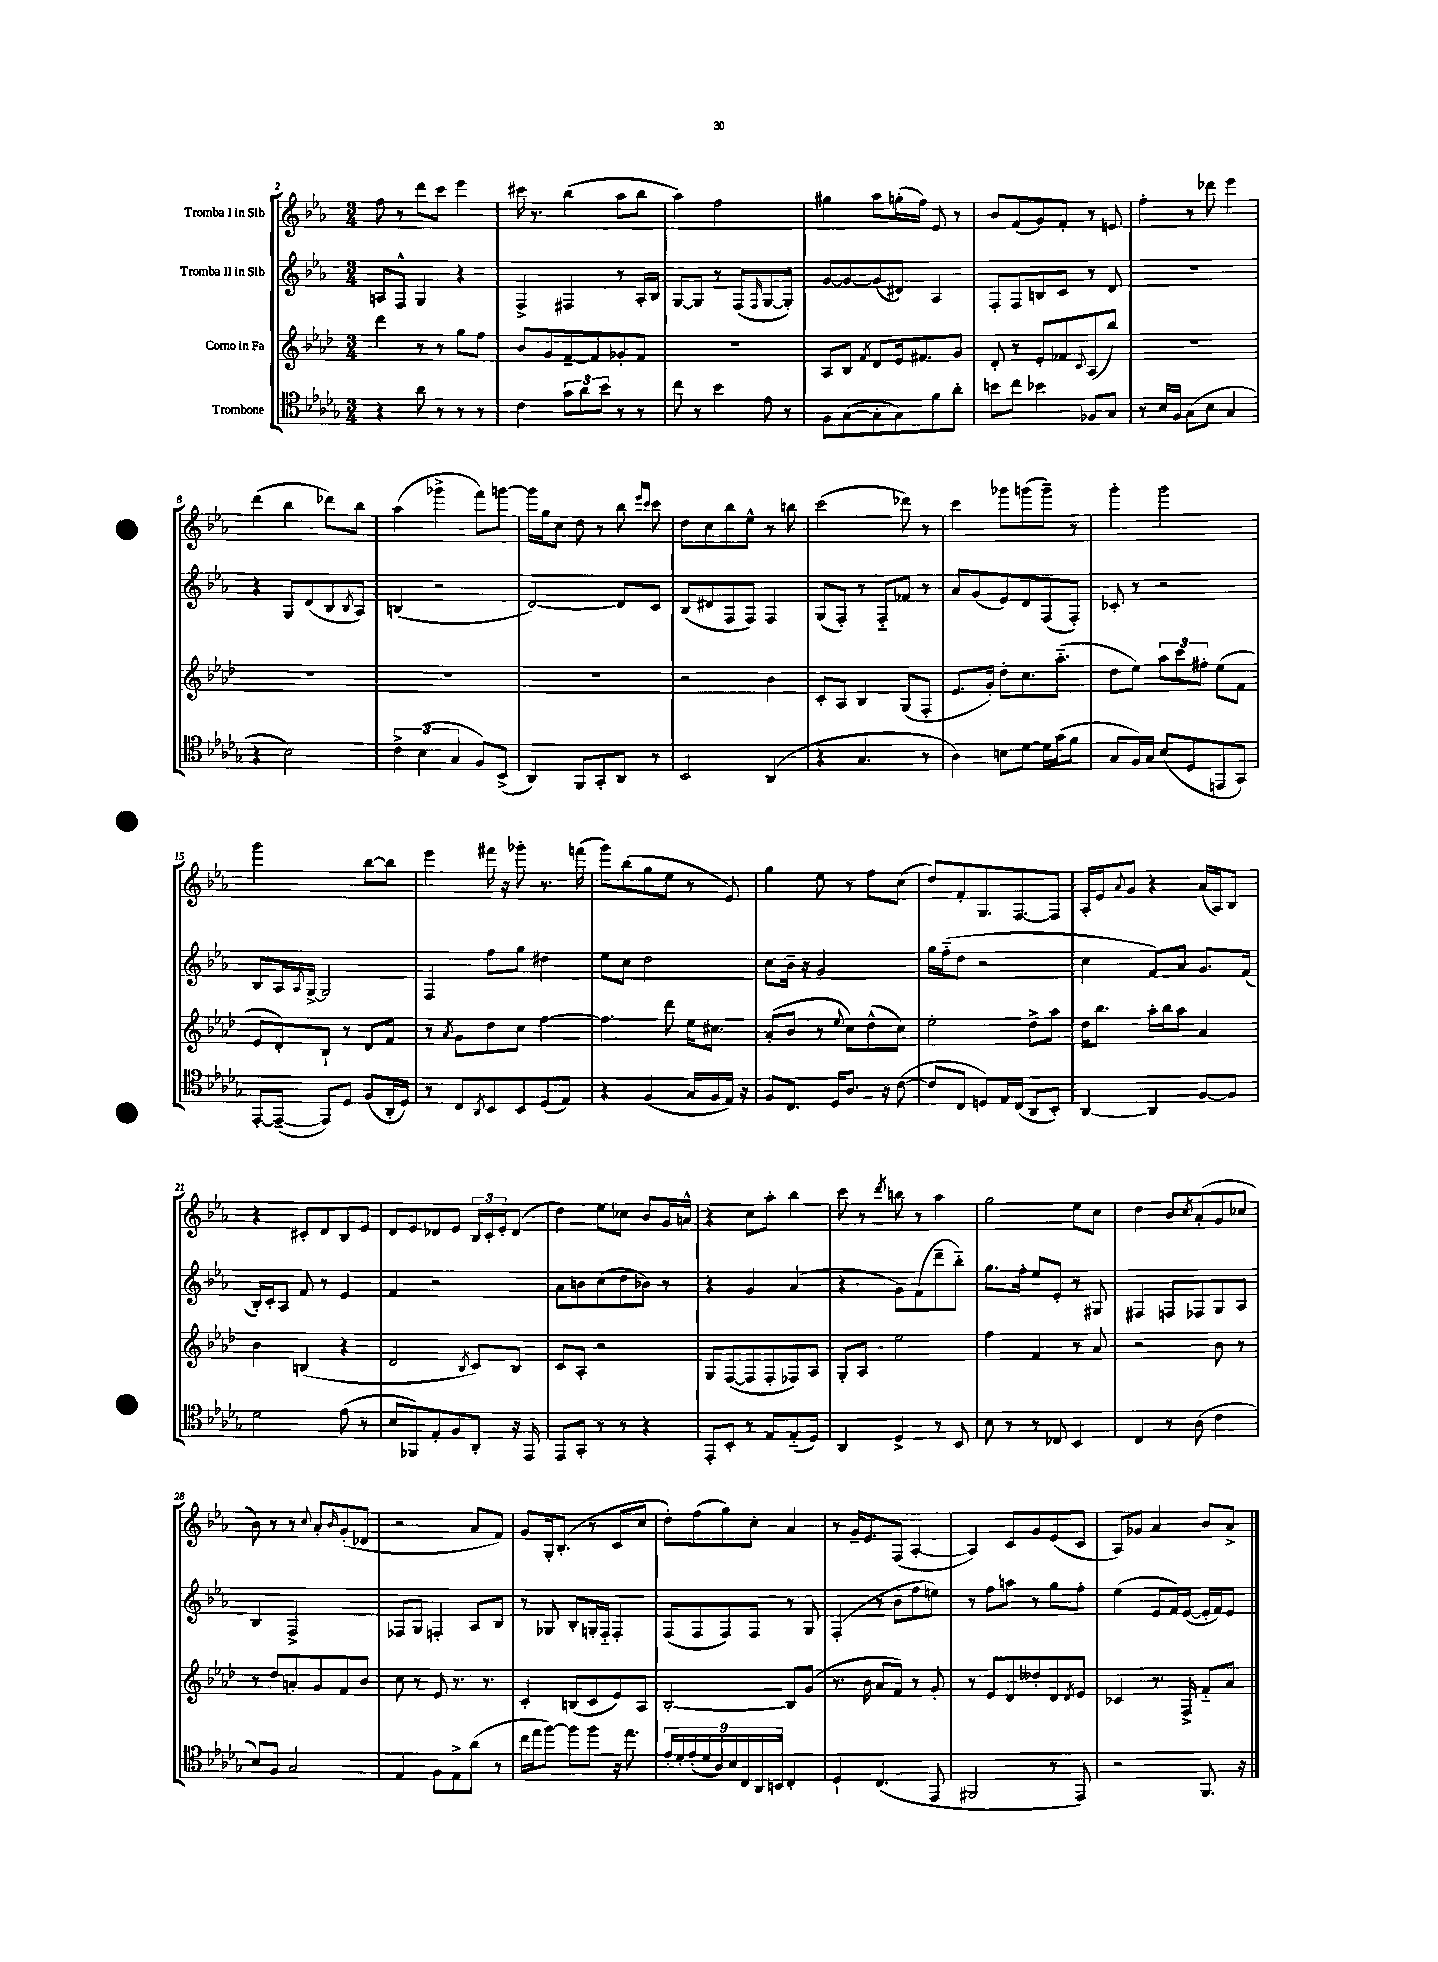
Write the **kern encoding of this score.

**kern	**kern	**kern	**kern
*part4	*part3	*part2	*part1
*staff4	*staff3	*staff2	*staff1
*I"Trombone	*I"Corno in Fa	*I"Tromba II in Sib	*I"Tromba I in Sib
*clefC4	*clefG2	*clefG2	*clefG2
*k[b-e-a-d-g-]	*k[b-e-a-d-]	*k[b-e-a-]	*k[b-e-a-]
*M3/4	*M3/4	*M3/4	*M3/4
=2	=2	=2	=2
4r	4ddd-\	8An/L	8ff\
.	.	8F^^/J	8r
8a-\	8r	4G/	8ddd\L
8r	8r	.	8ccc\J
8r	8gg\L	4r	4eee-\
8r	8ff\J	.	.
=3	=3	=3	=3
4c\	8b-/L	4F^/	16ccc#X\
.	.	.	8.r
.	8g/	.	.
12g-\L	[8f~/	4F#X/	(4bb-\
12a-\	.	.	.
.	8f/]	.	.
12b-\J	.	.	.
8r	8g-X'/	8r	8aa-\L
8r	8f/J	16A-'/LL	8bb-\J
.	.	16B-/JJ	.
=4	=4	=4	=4
8cc\	2.r	[8G/L	4aa-\)
8r	.	8G/J]	.
4b-\	.	8r	2ff\
.	.	(8F/L	.
.	.	16qqF/	.
8e-\	.	[8G/	.
8r	.	8G'/J])	.
=5	=5	=5	=5
8F\L	8A-/L	[8g/L	4gg#X\
([8G-\	8B-/J	8g/_	.
.	8qf/	.	.
8G-'\]	8d-/L	(8g/]	8aa-\L
8G-\)	16e-/k	8d#X/J)	(16ggn'\L
.	8.f#X/	.	16ff\JJ)
8f\	.	4A-/	8e-/
8a-'\J	8g/J	.	8r
=6	=6	=6	=6
8bn\L	8d-'/	8F'/L	8b-/L
8cc\J	8r	8F/	(8f/
4b-X\	8e-'/L	8Bn/	8g/)
.	8f-X/	8c/J	8f'/J
.	8qqc/	.	.
8F-X/L	(8A-/	8r	8r
8G-/J	8bb-/J)	8d/	8en/
=7	=7	=7	=7
8r	2.r	2.r	4ff'\
16B-/LL	.	.	.
16F/JJ	.	.	.
(8G-\L	.	.	8r
8B-\J	.	.	8ddd-X\
4G-/	.	.	4eee-\
!!LO:LB:g=z
=8	=8	=8	=8
4r	2.r	4r	(4ddd\
2B-\)	.	8G/L	4bb-\
.	.	(8d/	.
.	.	8B-/	8ddd-X\L)
.	.	8qB-/	.
.	.	8A-/J)	8bb-\J
=9	=9	=9	=9
6c^\	2.r	(4Bn/	(4aa-\
(6B-\	.	.	.
.	.	2r	4ggg-X^\
6G-/	.	.	.
8F/L)	.	.	8fff\L)
(8BB-^/J	.	.	[8gggn\J
=10	=10	=10	=10
4AA-/)	2.r	[2d/)	16ggg\LL]
.	.	.	16gg\J
.	.	.	8cc\J
8FF/L	.	.	8dd\
8GG-'/	.	.	8r
8AA-/J	.	8d/L]	8bb-\
.	.	.	16qqeee-/LL
.	.	.	16qqccc/JJ
8r	.	8c/J	8ccc\
=11	=11	=11	=11
2BB-/	2r	(8B-/L	8dd\L
.	.	8d#X/	8cc\
.	.	8F/	8bb-\
.	.	8F/J)	8ee-^^\J
(4AA-/	4b-\	4F/	8r
.	.	.	8bbn\
=12	=12	=12	=12
4r	8c'/L	(8G/L	(2ccc\
.	8A-/J	8F'/J)	.
4.G-/	4B-/	8r	.
.	.	8F/L	.
.	(8G/L	8f-X/J	8ddd-X\)
8r	8F'/J	8r	8r
=13	=13	=13	=13
4A-\)	8.e-/L	8a-/L	4ccc\
.	.	(8g/	.
.	16g'/Jk)	.	.
8Bn\L	8dd-'\L	8e-/)	8ggg-X\L
[8d-\J	8.cc\	8d/	(8gggn\
16d-\LL]	.	(8F/	8ggg~\J)
(16g-\J	(8.aa-\J	.	.
8f\J	.	8F'/J)	8r
=14	=14	=14	=14
8G-/L	8dd-\L	8c-X'/	4ggg'\
16F/L)	8ee-\J)	8r	.
16G-/JJ	.	.	.
(8B-/L	12aa-\L	2r	2ggg\
.	12ccc\	.	.
8D-/	.	.	.
.	12ff#X'\J	.	.
8EEn/	(8ee-\L	.	.
8GG-/J)	8f\J	.	.
!!LO:LB:g=z
=15	=15	=15	=15
[8EE-'/L	8e-/L	8B-/L	2ggg\
(8EE-~/J_	8d-'/)	16A-/L	.
.	.	8qA-/	.
.	.	[16G^/JJ	.
8EE-/L])	8B-`/J	2G/]	.
8D-/J	8r	.	.
(8F/L	8d-/L	.	[8bb-\L
16AA-'/L	8f/J	.	8bb-\J]
16D-/JJ)	.	.	.
=16	=16	=16	=16
8r	8r	4F/	4eee-\
.	8qa-/	.	.
8C/L	8g\L	.	.
8qAA-/	.	.	.
8BB-/	8dd-\	8ff\L	16fff#X\
.	.	.	16r
8BB-/	8cc\J	8gg\J	8ggg-X'\
(8D-/	[4ff\	4dd#X\	8.r
8E-/J)	.	.	.
.	.	.	(16fffn\
=17	=17	=17	=17
4r	4.ff\]	8ee-\L	8ggg\L)
.	.	8cc\J	(8bb-\
(4F/	.	2dd\	8gg\
.	8ddd-\	.	8ee-\J
16G-/LL	16ee-\KL	.	8r
16F/	8.cc#X\J	.	.
16E-/JJ)	.	.	8e-/)
16r	.	.	.
=18	=18	=18	=18
8F/L	(8a-'/L	8cc\L	4gg\
8.C/J	8b-/J	16b-~\Jk	.
.	.	16r	.
.	8r	2g/	8ee-\
16D-/KL	.	.	.
.	8qqee-/	.	.
8.A-/J	8cc\L)	.	8r
.	(8dd-^^\	.	8ff\L
16r	.	.	.
([8c\	8cc\J)	.	(8cc\J
=19	=19	=19	=19
8c/L]	2ee-'\	16gg\LL	8dd/L)
.	.	(16ff\J	.
8C/J	.	8dd\J	8f'/
8Dn/L)	.	2r	8.G/
16E-/L	.	.	.
(16C/JJ	.	.	[8.F/
8AA-/L	8dd-^\L	.	.
8BB-'/J)	8aa-\J	.	8F/J]
=20	=20	=20	=20
[4AA-/	16dd-\KL	4cc\	16A-'/LL
.	8.bb-\J	.	16e-/J
.	.	.	8qqa-/
.	.	.	8g/J
4AA-/]	16aa-'\LL	8f/L)	4r
.	16bb-\J	.	.
.	8aa-\J	8a-/J	.
[8F/L	4a-/	8.g/L	(16a-/LL
.	.	.	16A-/J)
8F/J]	.	.	8B-/J
.	.	(16f/Jk	.
!!LO:LB:g=z
=21	=21	=21	=21
2d-\	4b-\	16B-'/LL)	4r
.	.	16c'/J	.
.	.	8A-/J	.
.	(4Bn/	8f/	8c#X'/L
.	.	8r	8d/
(8e-\	4r	4e-/	8B-/
8r	.	.	8e-/J
=22	=22	=22	=22
8B-/L	2d-/	4f/	8d/L
8FF-X/)	.	.	8e-/
8E-'/	.	2r	8d-X/
8F/	.	.	8e-/J
.	8qB-/	.	.
8AA-'/J	8c/L)	.	24B-/LL
.	.	.	24c'/
.	.	.	24e-'/J
16r	8B-/J	.	(8d-/J
16EE-/	.	.	.
=23	=23	=23	=23
8EE-/L	8c/L	8a-\L	4dd\)
8GG-'/J	8A-'/J	8bn\	.
8r	2r	(8cc\	8ee-\L
8r	.	8dd\	8cc-X\J
4r	.	8b-X\J)	8b-/L
.	.	8r	16g/L
.	.	.	16an^^/JJ
=24	=24	=24	=24
8EE-'/L	8G/L	4r	4r
8BB-'/J	([8F/	.	.
8r	8F/]	4g/	8cc\L
8E-/L	8F'/	.	8aa-'\J
(8E-/	8F-X/)	(4a-/	4bb-\
8D-/J)	8A-/J	.	.
=25	=25	=25	=25
4AA-/	8G'/L	4r	8ccc\
.	8A-/J	.	8r
.	.	.	8qddd/
4D-^/	2ee-\	8g\L)	8bbn\
.	.	(8f\	8r
8r	.	8ddd~\	4aa-\
8BB-/	.	8bb-\J)	.
=26	=26	=26	=26
8B-\	4ff\	8.gg\L	2gg\
8r	.	.	.
.	.	16ff'\Jk	.
8r	4f/	8ee-/L	.
8C-X/	.	8e-'/J	.
4BB-/	8r	8r	8ee-\L
.	8a-/	8G#X/	8cc\J
=27	=27	=27	=27
4C/	2r	4F#X/	4dd\
8r	.	8Fn/L	8b-/L
.	.	.	8qcc/
(8A-\	.	8F-X/	(8a-'/
4c\	8b-\	8G/	8g/
.	8r	8A-/J	8cc-X/J
!!LO:LB:g=z
=28	=28	=28	=28
8B-/L)	8r	4B-/	8b-\)
8F/J	8dd-/L	.	8r
2G-/	8an'/	2F^/	8r
.	.	.	8qqcc/
.	8g/	.	8a-'/L
.	.	.	16qqb-/
.	8f/	.	(8g'/
.	8b-/J	.	8d-X/J
=29	=29	=29	=29
4E-/	8cc\	8F-X/L	2r
.	8r	8G/J	.
8F\L	8e-/	4Fn'/	.
8E-^\	8.r	.	.
(8a-\J	.	8A-/L	8a-/L
.	8.r	.	.
8r	.	8B-/J	8f/J)
=30	=30	=30	=30
16cc\LL	4c'/	8r	8g/L
16ee-\J	.	.	.
[8ff\J)	.	8G-X/	16G'/k
.	.	.	(8.B-'/J
8ff\L]	(8Bn/L	8B-'/L	.
8ff\J	8c/	16Gn'/L	8r
.	.	16F/JJ	.
16r	8e-/)	4F'/	8c/L
8.ee-\	.	.	.
.	8A-/J	.	8cc/J
=31	=31	=31	=31
18e-'/LL	[2B-'/	(8F/L	8dd'\L)
18d-'/	.	.	.
(18e-'/	.	.	.
.	.	8F/	(8ff\
18d-/	.	.	.
18A-/)	.	.	.
.	.	8F/)	8gg\)
18B-/	.	.	.
18C/	.	.	.
.	.	8F/J	8cc'\J
18AA-/	.	.	.
18BBn/JJ	.	.	.
4C'/	8B-/L]	8r	4a-/
.	(8g/J	8G/	.
=32	=32	=32	=32
4D-`/	8.r	(4F'/	8r
.	.	.	16g~/KL
.	16b-\	.	8.e-/
(4.C/	8a-/L	8r	.
.	8f/J)	8b-\L	(8F/J
.	8r	8ff\	[4A-'/
8EE-/	8g'/	8een\J)	.
=33	=33	=33	=33
2FF#X/	8r	8r	4A-/])
.	8e-/L	8ff\L	.
.	8d-/	8aan\J	8c/L
.	8dd--X'/	8r	8g/
8r	8d-/	8gg\L	(8e-/
.	8qd-/	.	.
8EE-/)	8e-/J	8ff'\J	8c/J
=34	=34	=34	=34
2r	4c-X/	(4ee-\	8A-/L)
.	.	.	8g-X/J
.	8.r	8e-/L	4a-/
.	.	16f/L)	.
.	16F^/	([16e-/JJ	.
8.FF/	8f/L	16e-'/LL]	8b-/L
.	.	16f/J)	.
.	8a-/J	8e-/J	8a-^/J
16r	.	.	.
==	==	==	==
*-	*-	*-	*-
